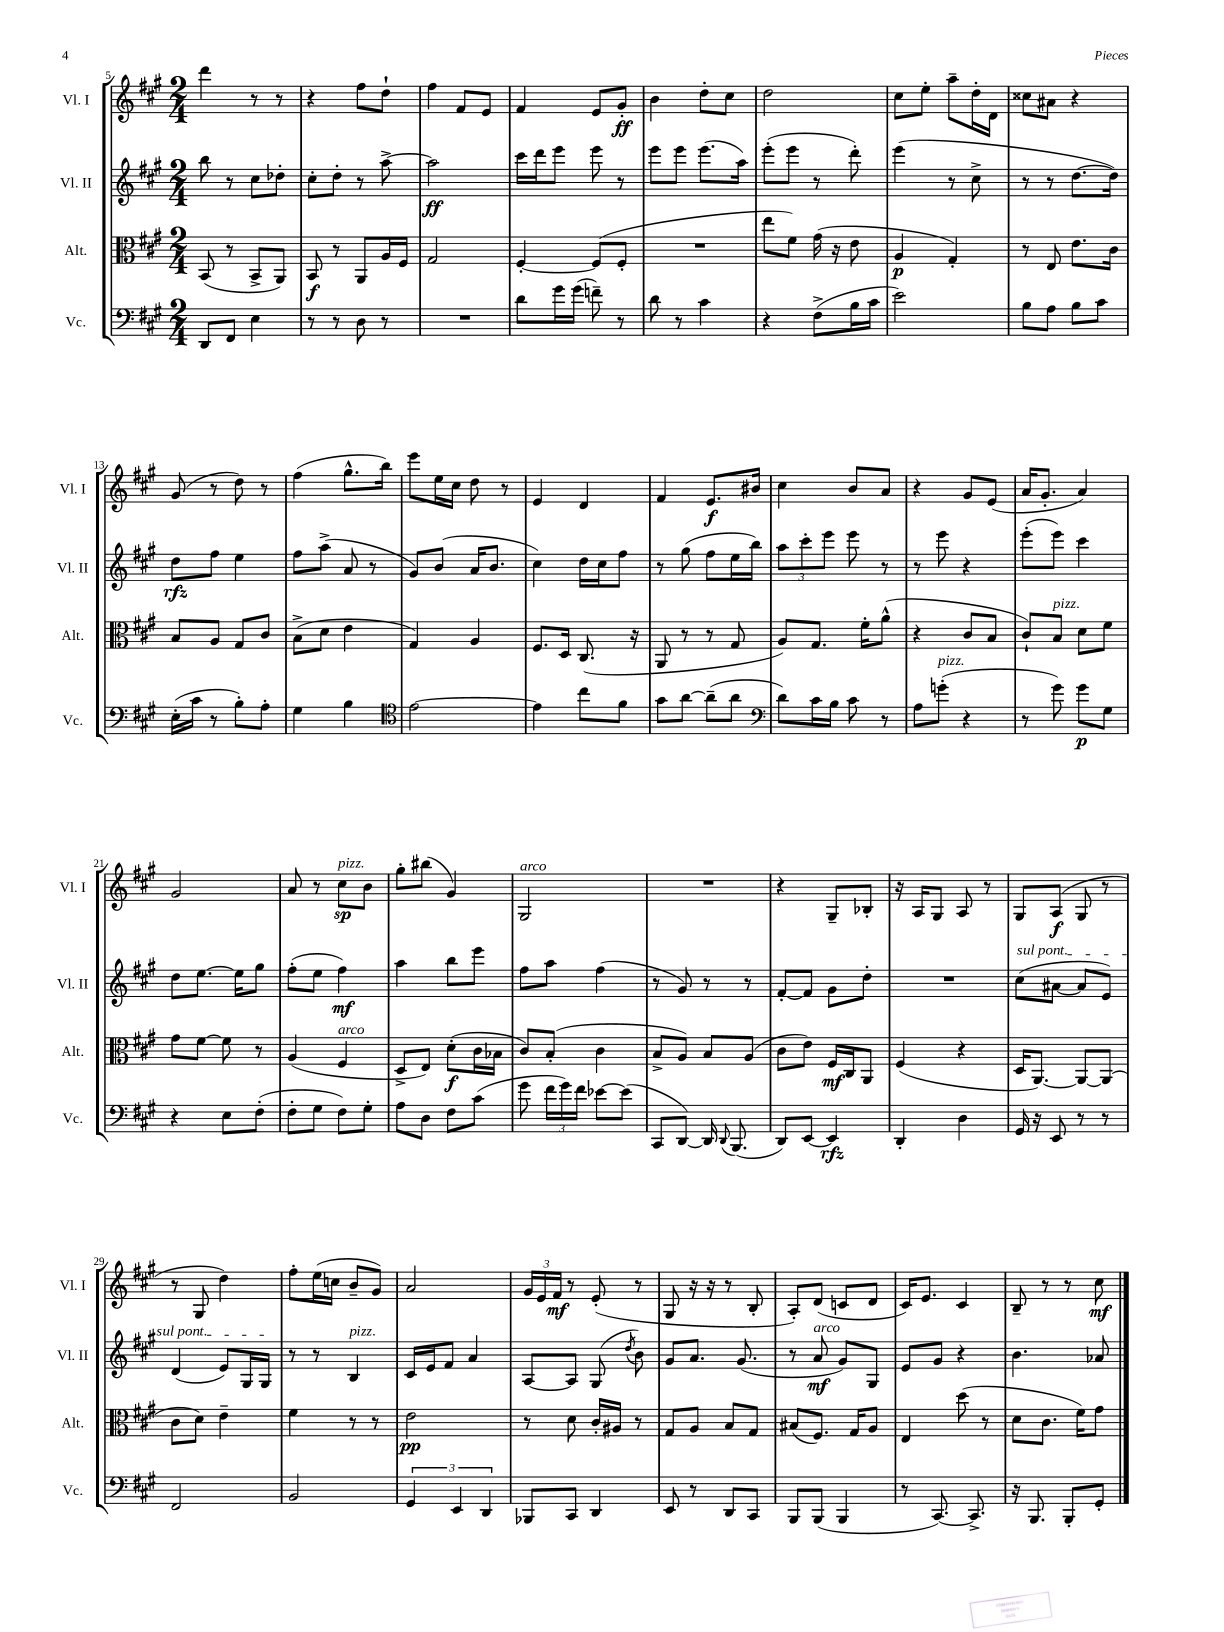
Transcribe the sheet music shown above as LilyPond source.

<<
\new StaffGroup <<
\new Staff = "s0" \with { instrumentName = "Vl. I" shortInstrumentName = "Vl. I" } {
    \clef treble \key a \major \numericTimeSignature \time 2/4
    \autoBeamOff d'''4 r8 r8 |
    r4 fis''8[ d''8]-! |
    fis''4 fis'8[ e'8] |
    fis'4 e'8[ gis'8]-.\ff |
    b'4 d''8[-. cis''8] |
    d''2 |
    cis''8[ e''8]-. a''8[-- d''16-. d'16] |
    cisis''8[ ais'8] r4 |
    gis'8( r8 d''8) r8 |
    fis''4( gis''8.[-^ b''16]) |
    e'''8[ e''16 cis''16] d''8 r8 |
    e'4 d'4 |
    fis'4 e'8.[\f bis'16] |
    cis''4 b'8[ a'8] |
    r4 gis'8[ e'8]( |
    a'16[ gis'8.]-. a'4) |
    gis'2 |
    a'8 r8 cis''8[\sp^\markup { \italic "pizz." } b'8] |
    gis''8[-. bis''8]( gis'4) |
    gis2^\markup { \italic "arco" } |
    R2 |
    r4 gis8[-- bes8]-. |
    r16 a16[ gis8] a8 r8 |
    gis8[ a8]\f( gis8 r8 |
    r8 gis8 d''4) |
    fis''8[-. e''16( c''16] b'8[-- gis'8]) |
    a'2 |
    \tuplet 3/2 { gis'16[ e'16 fis'16]\mf } r8 e'8-.( r8 |
    gis8 r16 r16 r8 b8-. |
    a8[-.) d'8]( c'8[ d'8] |
    cis'16[) e'8.] cis'4 |
    b8-- r8 r8 cis''8\mf \bar "|." |
}
\new Staff = "s1" \with { instrumentName = "Vl. II" shortInstrumentName = "Vl. II" } {
    \clef treble \key a \major \numericTimeSignature \time 2/4
    \autoBeamOff b''8 r8 cis''8[ des''8]-. |
    cis''8[-. d''8]-. r8 a''8~-> |
    a''2\ff |
    cis'''16[ d'''16 e'''8] e'''8 r8 |
    e'''8[ e'''8] e'''8.[( a''16]) |
    e'''8[-.( e'''8] r8 d'''8-.) |
    e'''4( r8 cis''8-> |
    r8 r8 d''8.[~ d''16]) |
    d''8[\rfz fis''8] e''4 |
    fis''8[ a''8]->( a'8 r8 |
    gis'8[) b'8]( a'16[ b'8.] |
    cis''4) d''16[ cis''16 fis''8] |
    r8 gis''8( fis''8[ e''16 b''16]) |
    \tuplet 3/2 { a''8[ cis'''8-. e'''8] } e'''8 r8 |
    r8 e'''8 r4 |
    e'''8[-.( e'''8]) cis'''4 |
    d''8[ e''8.]~ e''16[ gis''8] |
    fis''8[-.( e''8] fis''4\mf) |
    a''4 b''8[ e'''8] |
    fis''8[ a''8] fis''4( |
    r8 gis'8) r8 r8 |
    fis'8[~-. fis'8] gis'8[ d''8]-. |
    R2 |
    \once \override TextSpanner.bound-details.left.text = \markup { \italic "sul pont." } cis''8[\startTextSpan( ais'8]~ ais'8[ e'8]) |
    d'4( e'8[) gis16 gis16]\stopTextSpan |
    r8 r8 b4^\markup { \italic "pizz." } |
    cis'16[ e'16 fis'8] a'4 |
    a8[~ a8] gis8( \acciaccatura { d''8 } b'8) |
    gis'8[ a'8.] gis'8.( |
    r8 a'8\mf^\markup { \italic "arco" } gis'8[) gis8] |
    e'8[ gis'8] r4 |
    b'4. aes'8 \bar "|." |
}
\new Staff = "s2" \with { instrumentName = "Alt." shortInstrumentName = "Alt." } {
    \clef alto \key a \major \numericTimeSignature \time 2/4
    \autoBeamOff b,8( r8 b,8[-> a,8]) |
    b,8\f r8 a,8[ a16 fis16] |
    gis2 |
    fis4~-. fis8[( fis8]-. |
    R2 |
    e''8[ fis'8]) gis'16( r16 e'8 |
    a4\p gis4-.) |
    r8 e8 e'8.[ cis'16] |
    b8[ a8] gis8[ cis'8] |
    b8[->( d'8] e'4 |
    gis4) a4 |
    fis8.[ d16] cis8.( r16 |
    a,8 r8 r8 gis8 |
    a8[) gis8.] fis'16[-. a'8]-^( |
    r4 cis'8[ b8] |
    cis'8[-!) b8]^\markup { \italic "pizz." } d'8[ fis'8] |
    gis'8[ fis'8]~ fis'8 r8 |
    a4( fis4^\markup { \italic "arco" } |
    d8[-> e8]) d'8[-.\f( cis'16 bes16] |
    cis'8[) b8]-.( cis'4 |
    b8[-> a8]) b8[ a8]( |
    cis'8[ e'8]) fis16[\mf cis16 a,8] |
    fis4( r4 |
    d16[ a,8.]~) a,8[~ a,8]( |
    cis'8[ d'8]) e'4-- |
    fis'4 r8 r8 |
    e'2\pp |
    r8 d'8 cis'16[-. ais16] r8 |
    gis8[ a8] b8[ gis8] |
    bis8[( fis8.]) gis16[ a8] |
    e4 d''8( r8 |
    d'8[ cis'8.] fis'16[) gis'8] \bar "|." |
}
\new Staff = "s3" \with { instrumentName = "Vc." shortInstrumentName = "Vc." } {
    \clef bass \key a \major \numericTimeSignature \time 2/4
    \autoBeamOff d,8[ fis,8] e4 |
    r8 r8 d8 r8 |
    R2 |
    d'8[ gis'16 gis'16]( f'8--) r8 |
    d'8 r8 cis'4 |
    r4 fis8[->( b16 cis'16] |
    e'2) |
    b8[ a8] b8[ cis'8] |
    e16[-.( cis'16] r8 b8[-.) a8]-. |
    gis4 b4 |
    \clef tenor e'2~ |
    e'4 cis''8[ fis'8] |
    gis'8[ a'8]~ a'8[--( a'8] |
    \clef bass d'8[) cis'16 b16] cis'8 r8 |
    a8[ g'8]-.^\markup { \italic "pizz." }( r4 |
    r8 gis'8) gis'8[\p gis8] |
    r4 e8[ fis8]-.( |
    fis8[-. gis8] fis8[) gis8]-. |
    a8[ d8] fis8[ cis'8]( |
    gis'8 \tuplet 3/2 { fis'16[ gis'16) fis'16] } ees'8[~ ees'8]( |
    cis,8[ d,8]~) d,16 \appoggiatura { d,8 } b,,8.( |
    d,8[) e,8]~ e,4\rfz |
    d,4-. d4 |
    gis,16 r16 e,8 r8 r8 |
    fis,2 |
    b,2 |
    \tuplet 3/2 { gis,4 e,4 d,4 } |
    bes,,8[ cis,8] d,4 |
    e,8 r8 d,8[ cis,8] |
    b,,8[ b,,8]( b,,4 |
    r8 cis,8.~) cis,8.-> |
    r16 b,,8. b,,8[-. gis,8]-. \bar "|." |
}
>>
>>
\layout { \context { \Score currentBarNumber = #5 } }
